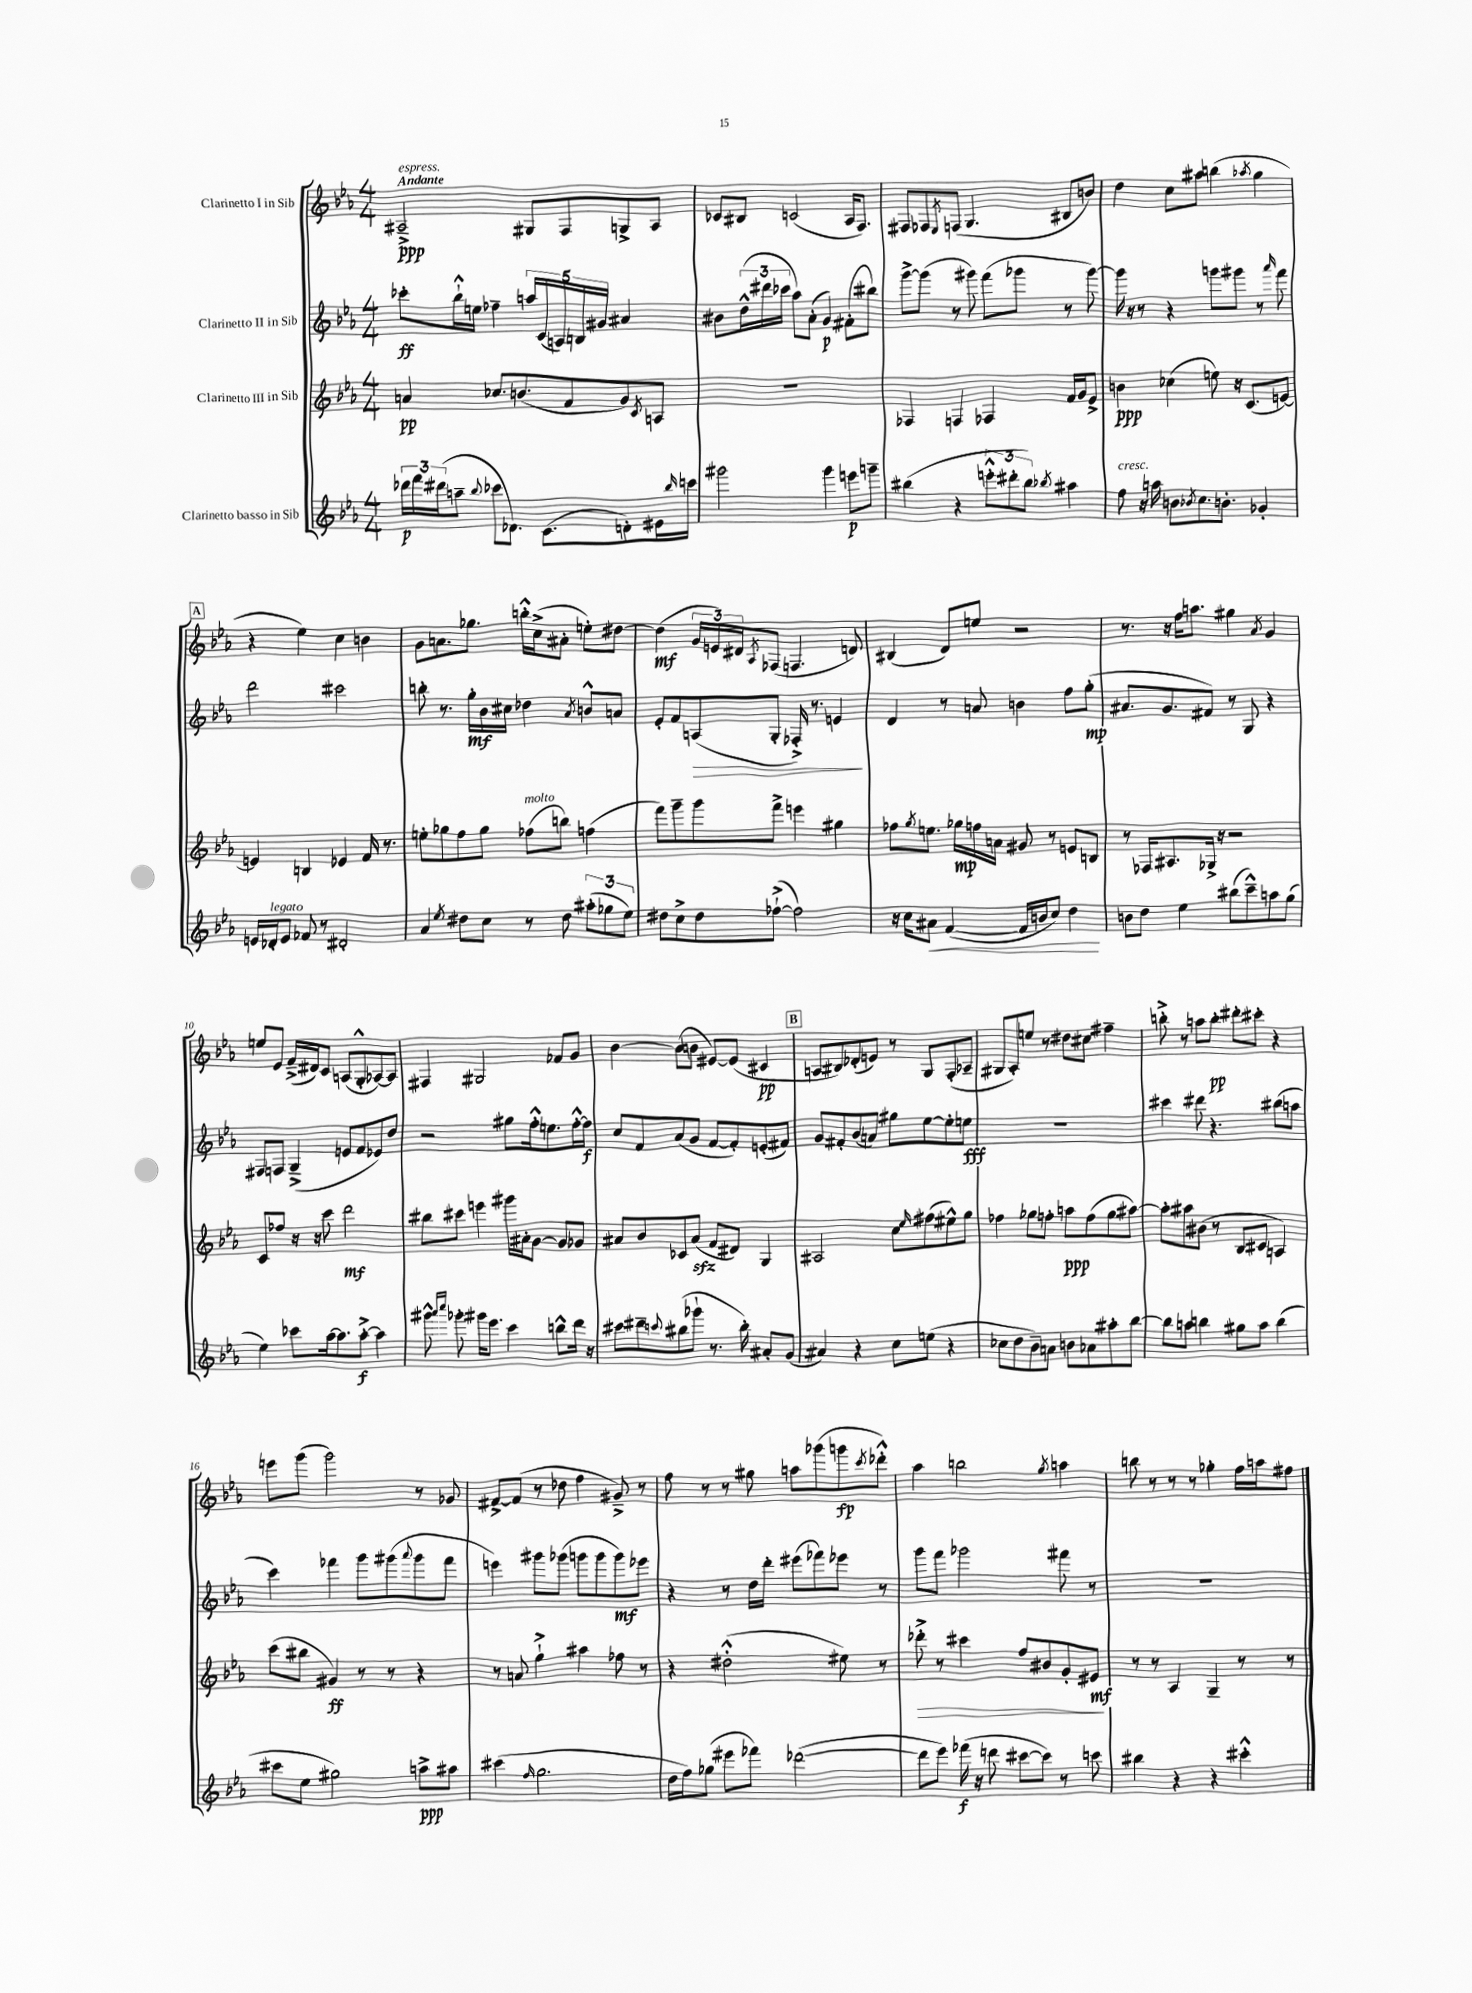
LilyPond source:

<<
\new StaffGroup <<
\new Staff = "s0" \with { instrumentName = "Clarinetto I in Sib" } {
    \clef treble \key ees \major \numericTimeSignature \time 4/4 \tempo "Andante"
    ais2--->\ppp^\markup { \italic "espress." } gis8 f8 g8-> ais8 |
    ces'8 bis8 c'2( aes16 f8.) |
    fis8 fes8 \acciaccatura { ees8 } f8( g4. bis8 b'8) |
    d''4 c''8 ais''8 b''4( \acciaccatura { aes''8 } g''4 |
    \mark \markup { \box "A" } r4 ees''4) c''4 b'4 |
    g'8 a'8. ges''8. b''16-.-^ c''16->( ais'8-. e''8-.) dis''8~ |
    dis''4\mf( \tuplet 3/2 { g'16 e'16) dis'16 } \acciaccatura { aes8 } fes8( f4. d'8) |
    bis4( d'8) e''8 r2 |
    r8. r16 f''16 a''8. gis''4 \acciaccatura { aes'8 } g'4 |
    e''8 ees'8 f'16--->( dis'16) c'8 a8( g8-.-^ aes8~) aes8 |
    fis4 gis2 fes'8 g'8 |
    bes'4~ bes'8( b'8 eis'8~) eis'8( cis'4\pp |
    \mark \markup { \box "B" } a8 bis8) des'8-.( e'8) r8 g8 f8-.( aes8-- |
    gis8 aes8-.) e''8 r8 dis''8 cis''8 fis''4-- |
    b''8-.-> r8 a''8 b''8-.\pp dis'''8-. cis'''8-. r4 |
    e'''8 g'''8( g'''2) r8 ges'8 |
    fis'8~-> fis'8( r8 des''8 f''4 gis'8--->) r8 |
    f''8 r8 r8 gis''8 a''8 ges'''8( g'''8\fp \acciaccatura { c'''8 } des'''8-.-^) |
    aes''4 b''2 \acciaccatura { g''8 } a''4 |
    b''8 r8 r8 r8 ges''4-. f''16 a''16 fis''8 \bar "|." |
}
\new Staff = "s1" \with { instrumentName = "Clarinetto II in Sib" } {
    \clef treble \key ees \major \numericTimeSignature \time 4/4
    ces'''8-.\ff bes''16-!-^ e''16 fes''4-- \tuplet 5/4 { a''16 c'16( a16) b16 gis'16 } ais'4 |
    bis'8 \tuplet 3/2 { d''16-^( dis'''16 ces'''16 } aes''8) aes'8-.( g'4\p) fis'8-.( bis''8) |
    g'''8~-> g'''8( r8 gis'''8) f'''8( ges'''8 r8 ges'''8~) |
    ges'''16 r16 r8 r4 g'''8 gis'''8 r8 \grace { aes'''16 } f'''8 |
    \mark \markup { \box "A" } d'''2 cis'''2 |
    b''8-. r8. g''16-.\mf bes'16 cis''16 des''4 \acciaccatura { aes'8 } b'8-^ a'8 |
    ees'8-. f'8 a8\>( g8-. fes16-.->) r8. e'4\! |
    d'4 r8 a'8 b'4 f''8 g''8-.\mp( |
    ais'8. g'8. fis'8) r8 g8 r4 |
    fis8 f8 g4--->( e'8 f'8 ees'8) d''8 |
    r2 gis''8 f''16-.-^ e''8. f''16~-.-^ f''16\f |
    c''8 f'8 aes'8( g'8 f'8~ f'8-.) e'8-.( fis'8) |
    \mark \markup { \box "B" } g'8 fis'8-. bes'8( a'8) gis''8 ees''8~ ees''8-. e''8\fff |
    R1 |
    cis'''4 dis'''8 r4. bis''8( a''8 |
    c'''4) fes'''4 g'''8 gis'''8( \appoggiatura { aes'''8 } gis'''8 fes'''8 |
    e'''4) gis'''8 ges'''8( g'''8 g'''8 g'''8\mf) ees'''8 |
    r4 r8 d''16 d'''16-. eis'''8( fes'''8) ees'''8 r8 |
    g'''8 f'''8 ges'''2 fis'''8 r8 |
    R1 \bar "|." |
}
\new Staff = "s2" \with { instrumentName = "Clarinetto III in Sib" } {
    \clef treble \key ees \major \numericTimeSignature \time 4/4
    a'4\pp ces''8. b'8.( f'8 g'8) \acciaccatura { c'8 } a8 |
    R1 |
    fes4 f4 fes4 f'16 g'16 ees'8-> |
    b'4\ppp ces''4( e''8) r16 c'8.( e'8~) |
    \mark \markup { \box "A" } e'4 b4 ees'4 f'16 r8. |
    e''8-. ges''8 f''8 ges''8 fes''8^\markup { \italic "molto" }( b''8) f''4( |
    f'''8) g'''8-- g'''8 f'''8-> e'''4 gis''4 |
    fes''8 \acciaccatura { g''8 } e''8. ges''16\mp f''16 a'16 gis'8 r8 e'8 b8 |
    r8 fes16 ais8. ges16-> r16 r2 |
    c'8 fes''8 r16 r16 c'''8 d'''2\mf |
    bis''8 cis'''8 e'''4 gis'''16 ais'16-. g'8~ g'8 ges'8 |
    ais'8 bes'8 ces'8 ais'8\sfz( f'8 dis'8) g4 |
    \mark \markup { \box "B" } ais2 c''8 \grace { ees''16 } fis''8( eis''8-^) g''8 |
    fes''4 ges''8 f''8-. a''8\ppp f''8( ges''8 ais''8~) |
    ais''8-. ais''8 bis'8( r8 bes8 cis'8 a4) |
    c'''8( bis''8 gis'4\ff) r8 r8 r4 |
    r8 a'8 g''4-!-> ais''4 fes''8 r8 |
    r4 dis''2-.-^( eis''8) r8 |
    des'''8-.->\> r8 cis'''4 f''8 bis'8 g'8-. eis'8\mf\! |
    r8 r8 aes4 g4-- r8 r8 \bar "|." |
}
\new Staff = "s3" \with { instrumentName = "Clarinetto basso in Sib" } {
    \clef treble \key ees \major \numericTimeSignature \time 4/4
    \tuplet 3/2 { des'''16\p f'''16 dis'''16( } a''8-- \appoggiatura { bes''8 } ces'''8 des'8.) c'8.( d'8-.) eis'16 \grace { bes''16 } c'''16 |
    gis'''2 gis'''4 e'''8\p g'''8-- |
    bis''4( r4 \tuplet 3/2 { e'''8-.-^ dis'''8-. bis''8) } \acciaccatura { bes''8 } ais''4 |
    f''8^\markup { \italic "cresc." } r16 a''16 b'8 \acciaccatura { bes'8 } c''8. b'8.-. ges'4-. |
    \mark \markup { \box "A" } e'16 des'16-.^\markup { \italic "legato" } e'8 fes'8 r8 dis'2-. |
    aes'4 \acciaccatura { ees''8 } dis''8 c''8 r8 dis''8 \tuplet 3/2 { ais''8-.( ges''8 ees''8) } |
    dis''8 c''8-> dis''8 fes''8~-!->( fes''2) |
    r16 c''16 ais'8\< f'4~( f'16 b'16 c''8) d''4\! |
    b'8 d''8 ees''4 bis''8( c'''8---^) a''8 g''8( |
    ees''4) ces'''8 aes''16~ aes''8. aes''8~-.->\f aes''4 |
    gis'''8-^ \grace { aes'''16 c''''16 } ges'''8-. gis'''16 ees'''8. c'''4 b''8-^ d'''16 r16 |
    cis'''8 dis'''8-- \appoggiatura { c'''8 } bis''8( ges'''8-! r8. bis''16-.) ais'8-. g'8( |
    \mark \markup { \box "B" } ais'4) r4 c''8 e''8( r4 |
    ces''8 d''8 bes'8--) a'8 b'8 aes'8 ais''8-. bes''8~ |
    bes''8 a''8 b''4 gis''8 a''8 b''4( |
    cis'''8 ees''8 gis''2) a''8->\ppp ais''8 |
    cis'''4( \grace { f''16 } g''2. |
    d''16 f''16) ges''8( eis'''8 fes'''8) des'''2~( |
    des'''8 ees'''8) fes'''16\f( r16 d'''8 cis'''8~ cis'''8) r8 c'''8 |
    bis''4 r4 r4 cis'''4-.-^ \bar "|." |
}
>>
>>
